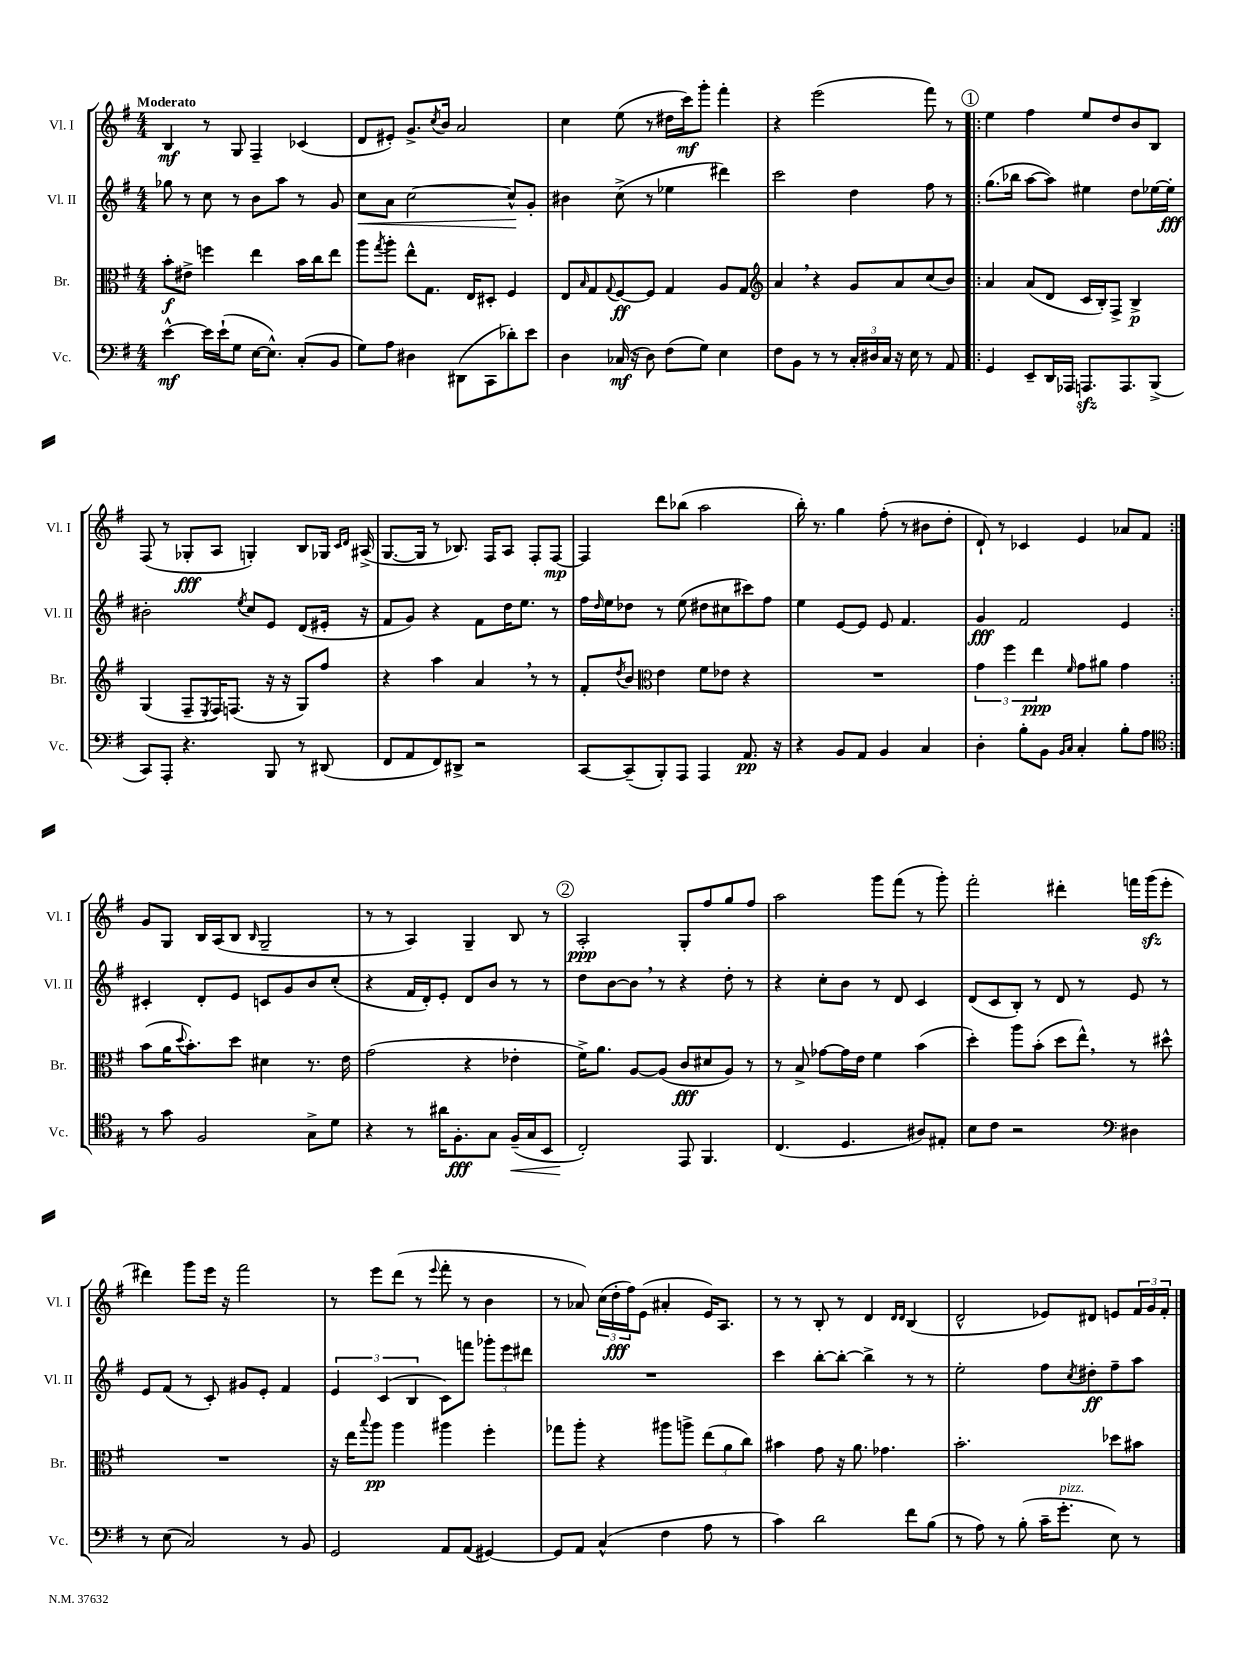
<<
\new StaffGroup <<
\new Staff = "s0" \with { instrumentName = "Vl. I" shortInstrumentName = "Vl. I" } {
    \clef treble \key g \major \numericTimeSignature \time 4/4 \tempo "Moderato"
    b4\mf r8 g8 fis4-- ces'4( |
    d'8 eis'8-.) g'8.-> \acciaccatura { c''8 } b'16 a'2 |
    c''4 e''8( r8 dis''16 c'''16\mf) g'''8-. fis'''4-. |
    r4 e'''2( fis'''8) r8 |
    \repeat volta 2 { \mark \markup { \circle "1" } e''4 fis''4 e''8 d''8 b'8 b8 |
    fis8( r8 ges8-.\fff a8 g4-.) b8 ges16 \grace { c'16 d'16 } ais16->( |
    g8.~ g16 r8 bes8.) fis16 a8 fis8-. fis8~\mp |
    fis4 d'''8 bes''8( a''2 |
    b''16-.) r8. g''4 fis''8-.( r8 bis'8 d''8-. |
    d'8-!) r8 ces'4 e'4 aes'8 fis'8 | }
    g'8 g8 b16 a16( b8 \grace { b16 } g2-- |
    r8 r8 a4) g4-- b8 r8 |
    \mark \markup { \circle "2" } a2-.\ppp g8-. fis''8 g''8 fis''8 |
    a''2 g'''8 fis'''8( r8 g'''8-.) |
    fis'''2-. dis'''4-. f'''16 g'''16\sfz( e'''8-. |
    dis'''4) g'''8 e'''16 r16 fis'''2 |
    r8 e'''8 d'''8( r8 \appoggiatura { e'''8 } fis'''8-. r8 b'4 |
    r8 aes'8) \tuplet 3/2 { c''16( d''16-.\fff fis''16) } e'8( ais'4-. e'16) a8. |
    r8 r8 b8-. r8 d'4 \grace { d'16 d'16 } b4( |
    d'2-^ ees'8) dis'8 e'8 \tuplet 3/2 { fis'16 g'16 fis'16-. } \bar "|." |
}
\new Staff = "s1" \with { instrumentName = "Vl. II" shortInstrumentName = "Vl. II" } {
    \clef treble \key g \major \numericTimeSignature \time 4/4
    ges''8 r8 c''8 r8 b'8 a''8 r8 g'8 |
    c''8\< a'8 c''2~ c''8-^\! g'8-. |
    bis'4 c''8->( r8 ees''4 dis'''4) |
    c'''2 d''4 fis''8 r8 |
    \repeat volta 2 { \mark \markup { \circle "1" } g''8.( bes''16 a''8~ a''8) eis''4 d''8 ees''16~ ees''16-.\fff |
    bis'2-. \acciaccatura { e''8 } c''8 e'8 d'8( eis'16-. r16 |
    fis'8 g'8) r4 fis'8 d''16 e''8. r8 |
    fis''16 \grace { d''16 } e''16 des''8 r8 e''8( dis''8 cis''8 cis'''8) fis''8 |
    e''4 e'8~ e'8 e'8 fis'4. |
    g'4\fff fis'2 e'4 | }
    cis'4-. d'8-. e'8 c'8 g'8 b'8 c''8-.( |
    r4 fis'16 d'16-.) e'8-. d'8 b'8 r8 r8 |
    \mark \markup { \circle "2" } d''8 b'8~ b'8 \breathe r8 r4 d''8-. r8 |
    r4 c''8-. b'8 r8 d'8 c'4 |
    d'8( c'8 b8-.) r8 d'8 r8 e'8 r8 |
    e'8 fis'8( r8 c'8-.) gis'8 e'8-. fis'4 |
    \tuplet 3/2 { e'4 c'4( b4 } c'8) f'''8 \tuplet 3/2 { ges'''8-. e'''8 dis'''8 } |
    R1 |
    c'''4 b''8~-. b''8~-. b''4-> r8 r8 |
    e''2-. fis''8 \acciaccatura { c''8 } dis''8-.\ff fis''8-- a''8 \bar "|." |
}
\new Staff = "s2" \with { instrumentName = "Br." shortInstrumentName = "Br." } {
    \clef alto \key g \major \numericTimeSignature \time 4/4
    b'8-.\f eis'8-> f''4 e''4 b'16 c''16 e''8 |
    a''8 \acciaccatura { g''8 } a''8-. e''8-^ g8. e16 dis8-. fis4 |
    e8 \grace { b16 } g8 \appoggiatura { g8 } fis8~\ff fis8 g4 a8 g8 |
    \clef treble a'4 \breathe r4 g'8 a'8 c''8( b'8) |
    \repeat volta 2 { \mark \markup { \circle "1" } a'4 a'8( d'8 c'16 b16-.) fis8-> b4->\p |
    g4( fis8-- \acciaccatura { e8 } fis16) f8.( r16 r16 g8) fis''8 |
    r4 a''4 a'4 \breathe r8 r8 |
    fis'8-. \acciaccatura { d''8 } b'8 \clef alto e'4 fis'8 ees'8 r4 |
    R1 |
    \tuplet 3/2 { g'4 fis''4 e''4\ppp } \grace { fis'16 } g'8 ais'8 g'4 | }
    b'8( a'16 \appoggiatura { d''8 } b'8.-.) d''8 dis'4 r8. e'16 |
    g'2( r4 ees'4-. |
    \mark \markup { \circle "2" } fis'16->) a'8. a8~ a8( c'8\fff dis'8 a8) r8 |
    r8 b8-> ges'8~ ges'16 e'16 fis'4 b'4( |
    d''4-.) a''8 b'8-.( d''8 e''8-^) \breathe r8 dis''8-^ |
    R1 |
    r16 e''16 \appoggiatura { b''8 } a''8\pp a''4 ais''4 fis''4-. |
    ges''8 a''8-. r4 ais''8 a''8-> \tuplet 3/2 { e''8( a'8 c''8) } |
    bis'4 g'8 r16 a'8. ges'4. |
    b'2.-. des''8 bis'8 \bar "|." |
}
\new Staff = "s3" \with { instrumentName = "Vc." shortInstrumentName = "Vc." } {
    \clef bass \key g \major \numericTimeSignature \time 4/4
    e'4~-^\mf e'16 e'16-!( g8 e16~ e8.-^) c8-.( b,8 |
    g8) a8 dis4 dis,8( c,8 des'8-.) e'8 |
    d4 ces16\mf( r16 d8) fis8( g8) e4 |
    fis8 b,8 r8 r8 \tuplet 3/2 { c16-. dis16 c16 } r16 e16 r8 a,8 |
    \repeat volta 2 { \mark \markup { \circle "1" } g,4 e,8-- d,16 aes,,16 a,,8.\sfz a,,8. b,,8->( |
    c,8) a,,8-. r4. b,,8 r8 dis,8( |
    fis,8 a,8 fis,8) dis,8-> r2 |
    c,8~ c,8--( b,,8-.) a,,8 a,,4 a,8.\pp r16 |
    r4 b,8 a,8 b,4 c4 |
    d4-. b8-. b,8 \grace { b,16 c16 } c4-. b8-. a8 | }
    \clef tenor r8 g'8 fis2 g8-> d'8 |
    r4 r8 ais'16 fis8.-.\fff g8 fis16--\<( g16 b,8 |
    \mark \markup { \circle "2" } c2-.\!) e,8 fis,4. |
    c4.( d4. ais8) eis8-. |
    b8 c'8 r2 \clef bass dis4 |
    r8 e8( c2) r8 b,8 |
    g,2 a,8 a,8( gis,4~) |
    gis,8 a,8 c4-^( fis4 a8 r8 |
    c'4) d'2 fis'8 b8( |
    r8 a8) r8 b8-.( c'16-- g'8.-.^\markup { \italic "pizz." } e8) r8 \bar "|." |
}
>>
>>
\layout { \context { \Score \remove "Bar_number_engraver" } }
